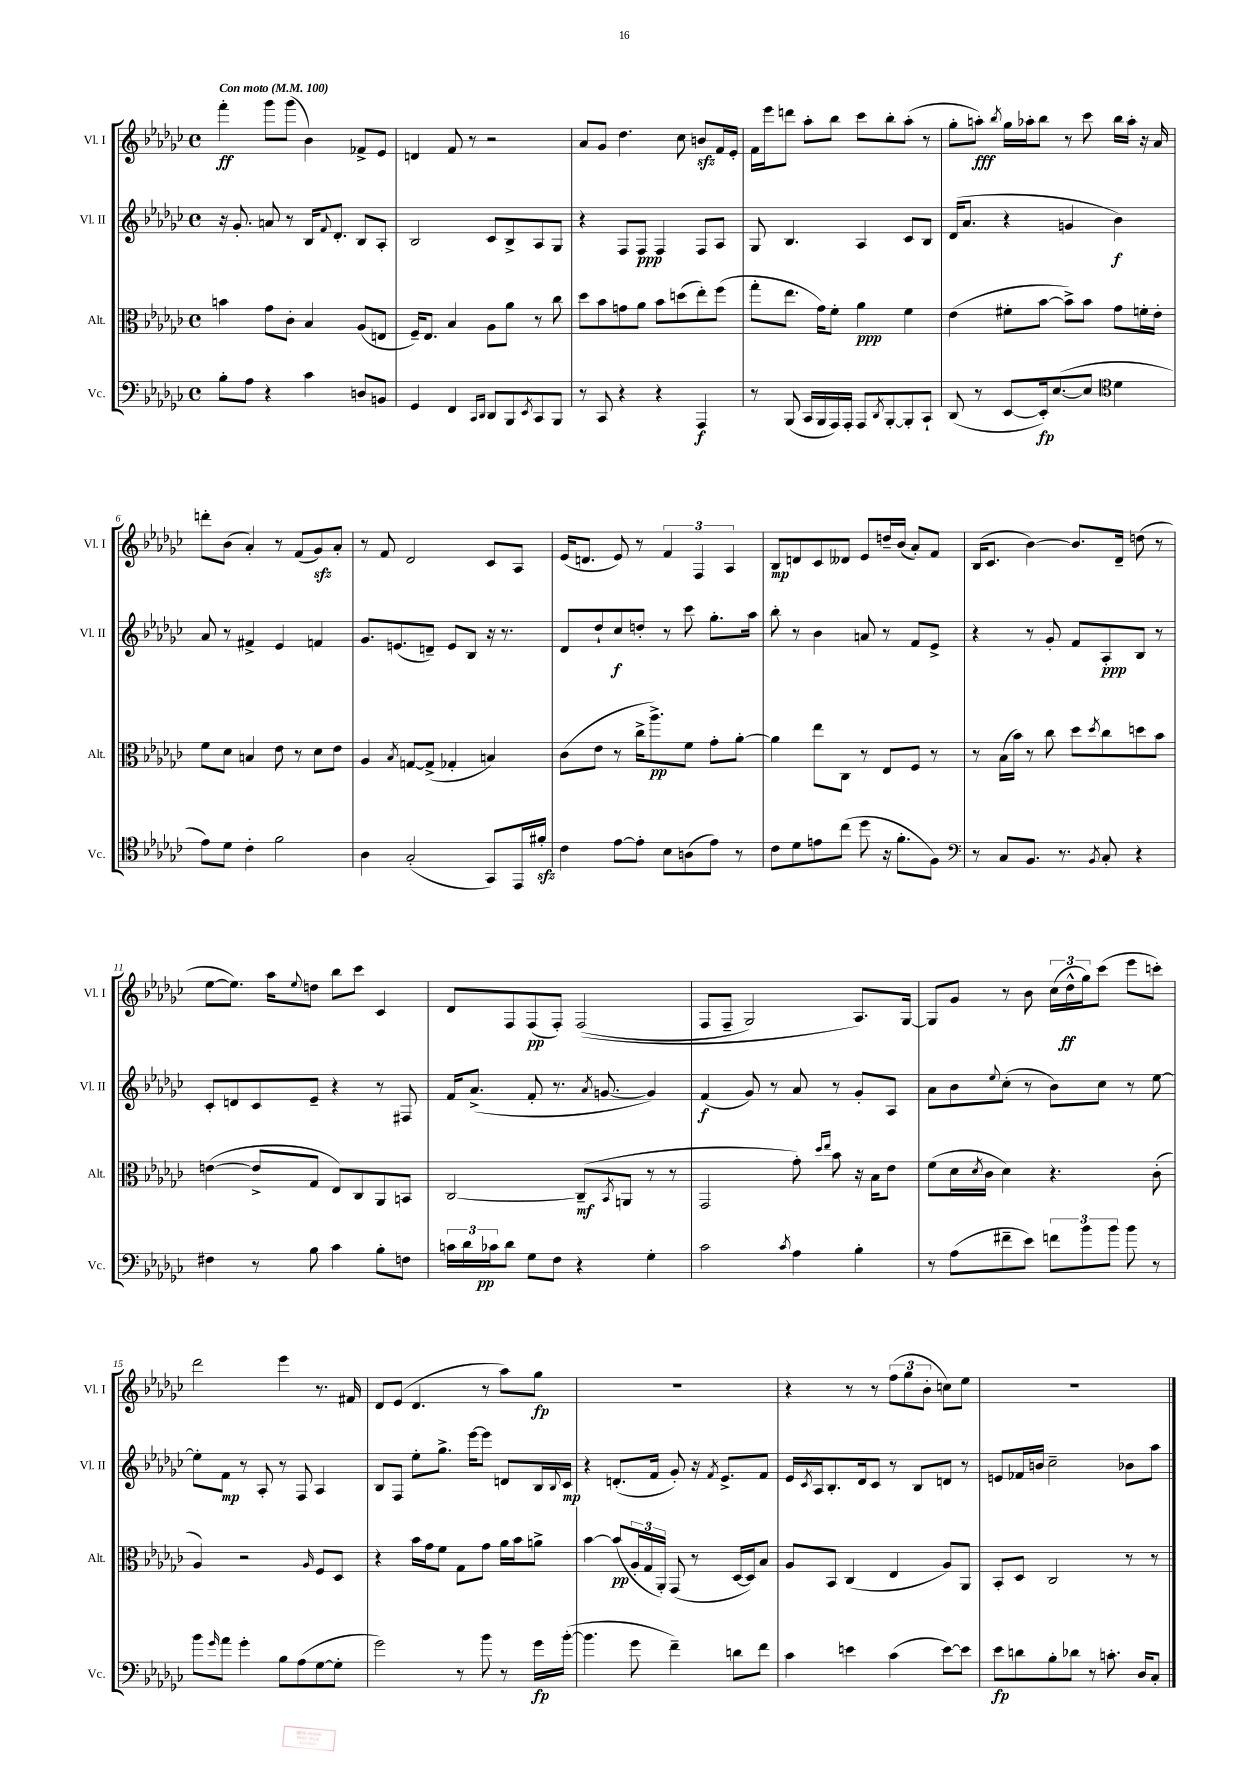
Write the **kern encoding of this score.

**kern	**dynam	**kern	**dynam	**kern	**dynam	**kern	**dynam
*part4	*part4	*part3	*part3	*part2	*part2	*part1	*part1
*staff4	*staff4	*staff3	*staff3	*staff2	*staff2	*staff1	*staff1
*I"Vc.	*	*I"Alt.	*	*I"Vl. II	*	*I"Vl. I	*
*I'Vc.	*	*I'Alt.	*	*I'Vl. II	*	*I'Vl. I	*
*clefF4	*	*clefC3	*	*clefG2	*	*clefG2	*
*k[b-e-a-d-g-c-]	*	*k[b-e-a-d-g-c-]	*	*k[b-e-a-d-g-c-]	*	*k[b-e-a-d-g-c-]	*
*M4/4	*	*M4/4	*	*M4/4	*	*M4/4	*
*met(c)	*	*met(c)	*	*met(c)	*	*met(c)	*
*MM100	*	*MM100	*	*MM100	*	*MM100	*
=1	=1	=1	=1	=1	=1	=1	=1
!	!	!	!	!	!	!LO:TX:a:B:t=Con moto	!
8B-'\L	.	4bn\	.	16r	.	4fff'\	ff
.	.	.	.	8.g-'/	.	.	.
8A-\J	.	.	.	.	.	.	.
4r	.	8g-\L	.	8an/	.	8ggg-\L	.
.	.	8c-'\J	.	8r	.	(8ggg-\J	.
4c-\	.	4B-/	.	16B-/KL	.	4b-\)	.
.	.	.	.	8qqf/	.	.	.
.	.	.	.	8.d-'/J	.	.	.
8Dn/L	.	(8A-/L	.	8B-/L	.	8f-X^/L	.
8BBn/J	.	8En/J	.	8A-'/J	.	8e-/J	.
=2	=2	=2	=2	=2	=2	=2	=2
4GG-/	.	16F~/KL)	.	2B-/	.	4dn/	.
.	.	8.E-/J	.	.	.	.	.
4FF/	.	4B-/	.	.	.	8f/	.
.	.	.	.	.	.	8r	.
16qqCC-/LL	.	.	.	.	.	.	.
16qqDD-/JJ	.	.	.	.	.	.	.
8DD-/L	.	8A-\L	.	8c-/L	.	2r	.
8BBB-/	.	8a-\J	.	8B-^/	.	.	.
8qEE-/	.	.	.	.	.	.	.
8CC-/	.	8r	.	8A-/	.	.	.
8BBB-/J	.	8cc-\	.	8G-/J	.	.	.
=3	=3	=3	=3	=3	=3	=3	=3
8r	.	8dd-\L	.	4r	.	8a-/L	.
8CC-/	.	8b-\	.	.	.	8g-/J	.
4r	.	8gn\	.	8F/L	.	4.dd-\	.
.	.	8a-\J	.	8F/J	ppp	.	.
4r	.	8b-\L	.	4F/	.	.	.
.	.	(8ddn\	.	.	.	8cc-\	.
4AAA-/	f	8ee-'\)	.	8F/L	.	8bnzz/L	.
.	.	(8ff\J	.	8A-/J	.	16f/L	.
.	.	.	.	.	.	16e-'/JJ	.
=4	=4	=4	=4	=4	=4	=4	=4
8r	.	8gg-'\L	.	8G-/	.	16f\LL	.
.	.	.	.	.	.	16eee-\J	.
(8BBB-/	.	8.ee-\J	.	4.B-/	.	8dddn\J	.
16CC-/LL	.	.	.	.	.	8aa-'\L	.
16BBB-/	.	16g-\KL)	.	.	.	.	.
16AAA-/)	.	8f'\J	.	.	.	8bb-\J	.
16AAA-'/JJ	.	.	.	.	.	.	.
8AAA-/L	.	4a-\	ppp	4A-/	.	8ccc-\L	.
8qDD-/	.	.	.	.	.	.	.
[8BBB-'/	.	.	.	.	.	8bb-'\	.
8BBB-'/]	.	4f\	.	8c-/L	.	(8aa-'\J	.
8CC-`/J	.	.	.	8B-/J	.	8r	.
=5	=5	=5	=5	=5	=5	=5	=5
(8DD-/	.	(4e-\	.	(16d-/KL	.	8gg-'\L	.
.	.	.	.	8.a-/J	.	.	.
8r	.	.	.	.	.	8aan'\J)	fff
.	.	.	.	.	.	8qbb-/	.
[8EE-/L	.	8f#X'\L	.	4r	.	16gg-\LL	.
.	.	.	.	.	.	16aa-X'\J	.
16EE-'/k])	fp	[8b-\J	.	.	.	8bb-\J	.
([8.E-/	.	.	.	.	.	.	.
.	.	8b-^\L])	.	4gn/	.	8r	.
8E-/J]	.	8b-\J	.	.	.	8ccc-\	.
*clefC4	*	*	*	*	*	*	*
4d-\	.	8g-\L	.	4b-\)	f	16bb-\LL	.
.	.	.	.	.	.	16aa-'\JJ	.
.	.	16fn'\L	.	.	.	16r	.
.	.	16e-'\JJ	.	.	.	16a-/	.
!!LO:LB:g=z
=6	=6	=6	=6	=6	=6	=6	=6
8e-\L)	.	8f\L	.	8a-/	.	8dddn'\L	.
8d-\J	.	8d-\J	.	8r	.	(8b-\J	.
4c-'\	.	4Bn/	.	4f#X^/	.	4a-'/)	.
2f\	.	8e-\	.	4e-/	.	8r	.
.	.	8r	.	.	.	(8f/L	.
.	.	8d-\L	.	4fn/	.	8g-zz/)	.
.	.	8e-\J	.	.	.	8a-'/J	.
=7	=7	=7	=7	=7	=7	=7	=7
4A-\	.	4A-/	.	8.g-/L	.	8r	.
.	.	.	.	.	.	8f/	.
.	.	.	.	(8.en/	.	.	.
.	.	8qB-/	.	.	.	.	.
(2G-'/	.	[8Gn/L	.	.	.	2d-/	.
.	.	(8G^/J]	.	8dn~/J)	.	.	.
.	.	4G-X'/	.	8e/L	.	.	.
.	.	.	.	8B-/J	.	.	.
8GG-/L)	.	4Bn/)	.	16r	.	8c-/L	.
.	.	.	.	8.r	.	.	.
16EE-/L	.	.	.	.	.	8A-/J	.
16f#Xzz'/JJ	.	.	.	.	.	.	.
=8	=8	=8	=8	=8	=8	=8	=8
4c-\	.	(8c-\L	.	8d-/L	.	(16e-/KL	.
.	.	.	.	.	.	8.dn/J	.
.	.	8e-\J	.	8dd-`/	.	.	.
[8e-\L	.	8r	.	8cc-/	f	8e-/)	.
8e-'\J]	.	16cc-^\KL	.	8ddn'/J	.	8r	.
.	.	8.aa-^\)	pp	.	.	.	.
8B-\L	.	.	.	8r	.	6f/	.
(8An\	.	8f\J	.	8ccc-\	.	.	.
.	.	.	.	.	.	6F/	.
8e-\J)	.	8g-'\L	.	8.gg-'\L	.	.	.
.	.	.	.	.	.	6A-/	.
8r	.	[8a-'\J	.	.	.	.	.
.	.	.	.	16aa-\Jk	.	.	.
=9	=9	=9	=9	=9	=9	=9	=9
8c-\L	.	4a-\]	.	8bb-'\	.	8B-/L	mp
8d-\	.	.	.	8r	.	8dn/	.
8en\	.	8ee-\L	.	4b-\	.	8c-/	.
(8cc-\J	.	8C-\J	.	.	.	8d--X/J	.
8dd-\	.	8r	.	8an/	.	8e-/L	.
16r	.	8E-/L	.	8r	.	16ddn~/L	.
8.f'\L	.	.	.	.	.	(16b-/JJ	.
.	.	8F/J	.	8f/L	.	8a-'/L)	.
8F\J)	.	8r	.	8e-^/J	.	8f/J	.
=10	=10	=10	=10	=10	=10	=10	=10
*clefF4	*	*	*	*	*	*	*
8r	.	8r	.	4r	.	(16B-/KL	.
.	.	.	.	.	.	8.c-/J	.
8C-/L	.	(16B-\LL	.	.	.	.	.
.	.	16b-\JJ)	.	.	.	.	.
8.BB-/J	.	8r	.	8r	.	[4b-\)	.
.	.	8cc-\	.	8g-'/	.	.	.
8.r	.	.	.	.	.	.	.
.	.	8dd-\L	.	8f/L	.	8.b-/L]	.
8qBB-/	.	8qdd-/	.	.	.	.	.
8C-'/	.	8cc-\	.	8A-'/	ppp	.	.
.	.	.	.	.	.	16d-~/Jk	.
4r	.	8ddn\	.	8B-/J	.	(8ddn\	.
.	.	8b-\J	.	8r	.	8r	.
!!LO:LB:g=z
=11	=11	=11	=11	=11	=11	=11	=11
4F#X\	.	([4en\	.	8c-'/L	.	[8ee-\L	.
.	.	.	.	8dn/	.	8.ee-\J])	.
8r	.	8e^/L]	.	8c-/	.	.	.
.	.	.	.	.	.	16aa-\KL	.
.	.	.	.	.	.	8qqee-/	.
8B-\	.	8G-/J	.	8e-~/J	.	8ddn\J	.
4c-\	.	8E-/L)	.	4r	.	8bb-\L	.
.	.	8C-/	.	.	.	8ccc-\J	.
8B-'\L	.	8AA-/	.	8r	.	4c-/	.
8Fn\J	.	8BBn/J	.	8F#X/	.	.	.
=12	=12	=12	=12	=12	=12	=12	=12
24cn\LL	.	[2C-/	.	16f/KL	.	8d-/L	.
24d-\	.	.	.	.	.	.	.
.	.	.	.	(8.a-^/J	.	.	.
24c-X\J	pp	.	.	.	.	.	.
8d-\J	.	.	.	.	.	8F/	.
8G-\L	.	.	.	8f'/	.	(8F/	pp
8F\J	.	.	.	8.r	.	8F'/J)	.
4r	.	(8C-~/L]	mf	.	.	((2F/	.
.	.	.	.	8qa-/	.	.	.
.	.	.	.	[8.gn/	.	.	.
.	.	8qBB-/	.	.	.	.	.
.	.	8AAn/J	.	.	.	.	.
4G-'\	.	8r	.	4g/])	.	.	.
.	.	8r	.	.	.	.	.
=13	=13	=13	=13	=13	=13	=13	=13
2c-\	.	2GG-/	.	(4f/	f	8F/L	.
.	.	.	.	.	.	8F~/J	.
.	.	.	.	8g-/)	.	2G-/)	.
.	.	.	.	8r	.	.	.
8qc-/	.	.	.	.	.	.	.
4A-\	.	8g-'\)	.	8a-/	.	.	.
.	.	16qqdd-/LL	.	.	.	.	.
.	.	16qqee-/JJ	.	.	.	.	.
.	.	8b-\	.	8r	.	.	.
4B-'\	.	16r	.	8g-'/L	.	8.A-/L)	.
.	.	16B-\KL	.	.	.	.	.
.	.	8e-\J	.	8A-/J	.	.	.
.	.	.	.	.	.	[16G-/Jk	.
=14	=14	=14	=14	=14	=14	=14	=14
8r	.	(8f\L	.	8a-\L	.	8G-/L]	.
(8A-\L	.	16d-\L	.	8b-\	.	8g-/J	.
.	.	8qd-/	.	.	.	.	.
.	.	16c-\JJ	.	.	.	.	.
.	.	.	.	8qqee-/	.	.	.
8f#X~\	.	4d-\)	.	(8cc-'\J	.	8r	.
8e-\J)	.	.	.	8r	.	8b-\	.
12fn\L	.	4.r	.	8b-\L)	.	(24cc-\LL	.
.	.	.	.	.	.	24dd-^^\	ff
12b-\	.	.	.	.	.	24gg-\J)	.
.	.	.	.	8cc-\J	.	(8ccc-\J	.
12b-\J	.	.	.	.	.	.	.
8b-\	.	.	.	8r	.	8eee-\L	.
8r	.	(8c-'\	.	[8ee-\	.	8cccn'\J)	.
!!LO:LB:g=z
=15	=15	=15	=15	=15	=15	=15	=15
8b-\L	.	4A-/)	.	8ee-'\L]	.	2ddd-\	.
16qqg-/	.	.	.	.	.	.	.
8a-\J	.	.	.	8f\J	mp	.	.
4g-'\	.	2r	.	8r	.	.	.
.	.	.	.	8A-'/	.	.	.
8B-\L	.	.	.	8r	.	4eee-\	.
(8A-\	.	.	.	8F/	.	.	.
.	.	16qqA-/	.	.	.	.	.
[8G-\	.	8F/L	.	4A-/	.	8.r	.
8G-'\J]	.	8D-/J	.	.	.	.	.
.	.	.	.	.	.	16f#X/	.
=16	=16	=16	=16	=16	=16	=16	=16
2g-\)	.	4r	.	8B-/L	.	8d-/L	.
.	.	.	.	8F/J	.	(8e-/J	.
.	.	16b-\LL	.	8ee-'\L	.	4.d-/	.
.	.	16g-\J	.	.	.	.	.
.	.	8f\J	.	8.gg-^\J	.	.	.
8r	.	8G-\L	.	.	.	.	.
.	.	.	.	[16eee-\KL	.	.	.
8b-\	.	8g-\J	.	8eee-\J]	.	8r	.
8r	.	16a-\LL	.	8dn/L	.	8aa-\L)	.
.	.	16b-\J	.	.	.	.	.
16g-\LL	fp	8an^\J	.	16B-/L	.	8gg-\J	fp
.	.	.	.	8qqB-/	.	.	.
([16b-'\JJ	.	.	.	16c-/JJ	mp	.	.
=17	=17	=17	=17	=17	=17	=17	=17
4.b-\]	.	[4b-\	.	4r	.	1r	.
.	.	(8b-/L]	pp	(8.dn'/L	.	.	.
8g-\	.	24A-'/L	.	.	.	.	.
.	.	24G-/	.	.	.	.	.
.	.	.	.	16f/Jk	.	.	.
.	.	24AA-'/JJ)	.	.	.	.	.
4f~\)	.	(8GG-/	.	8g-'/)	.	.	.
.	.	8r	.	16r	.	.	.
.	.	.	.	8qf/	.	.	.
.	.	.	.	8.e-^/L	.	.	.
8dn\L	.	[16D-/LL	.	.	.	.	.
.	.	16D-/J])	.	.	.	.	.
8f\J	.	8B-/J	.	8f/J	.	.	.
=18	=18	=18	=18	=18	=18	=18	=18
4c-\	.	8A-/L	.	16e-/LL	.	4r	.
.	.	.	.	8qc-/	.	.	.
.	.	.	.	16A-/J	.	.	.
.	.	8BB-/J	.	8.B-'/	.	.	.
4en\	.	(4C-/	.	.	.	8r	.
.	.	.	.	16d-/k	.	.	.
.	.	.	.	8c-/J	.	8r	.
(4c-\	.	4E-/	.	8r	.	(12ff\L	.
.	.	.	.	.	.	12gg-\	.
.	.	.	.	8B-/L	.	.	.
.	.	.	.	.	.	12b-'\J	.
[8e\L)	.	8A-/L)	.	8dn/J	.	8ccn\L)	.
8e\J]	.	8AA-/J	.	8r	.	8ee-\J	.
=19	=19	=19	=19	=19	=19	=19	=19
8e-\L	fp	8BB-'/L	.	8en/L	.	1r	.
8dn\	.	8D-/J	.	16f-X/L	.	.	.
.	.	.	.	16bn/JJ	.	.	.
8B-'\	.	2C-/	.	2cc-~\	.	.	.
8d-X\J	.	.	.	.	.	.	.
8r	.	.	.	.	.	.	.
8.cn'\	.	.	.	.	.	.	.
.	.	8r	.	8b-X\L	.	.	.
16D-/KL	.	.	.	.	.	.	.
8C-'/J	.	8r	.	8aa-\J	.	.	.
==	==	==	==	==	==	==	==
*-	*-	*-	*-	*-	*-	*-	*-
